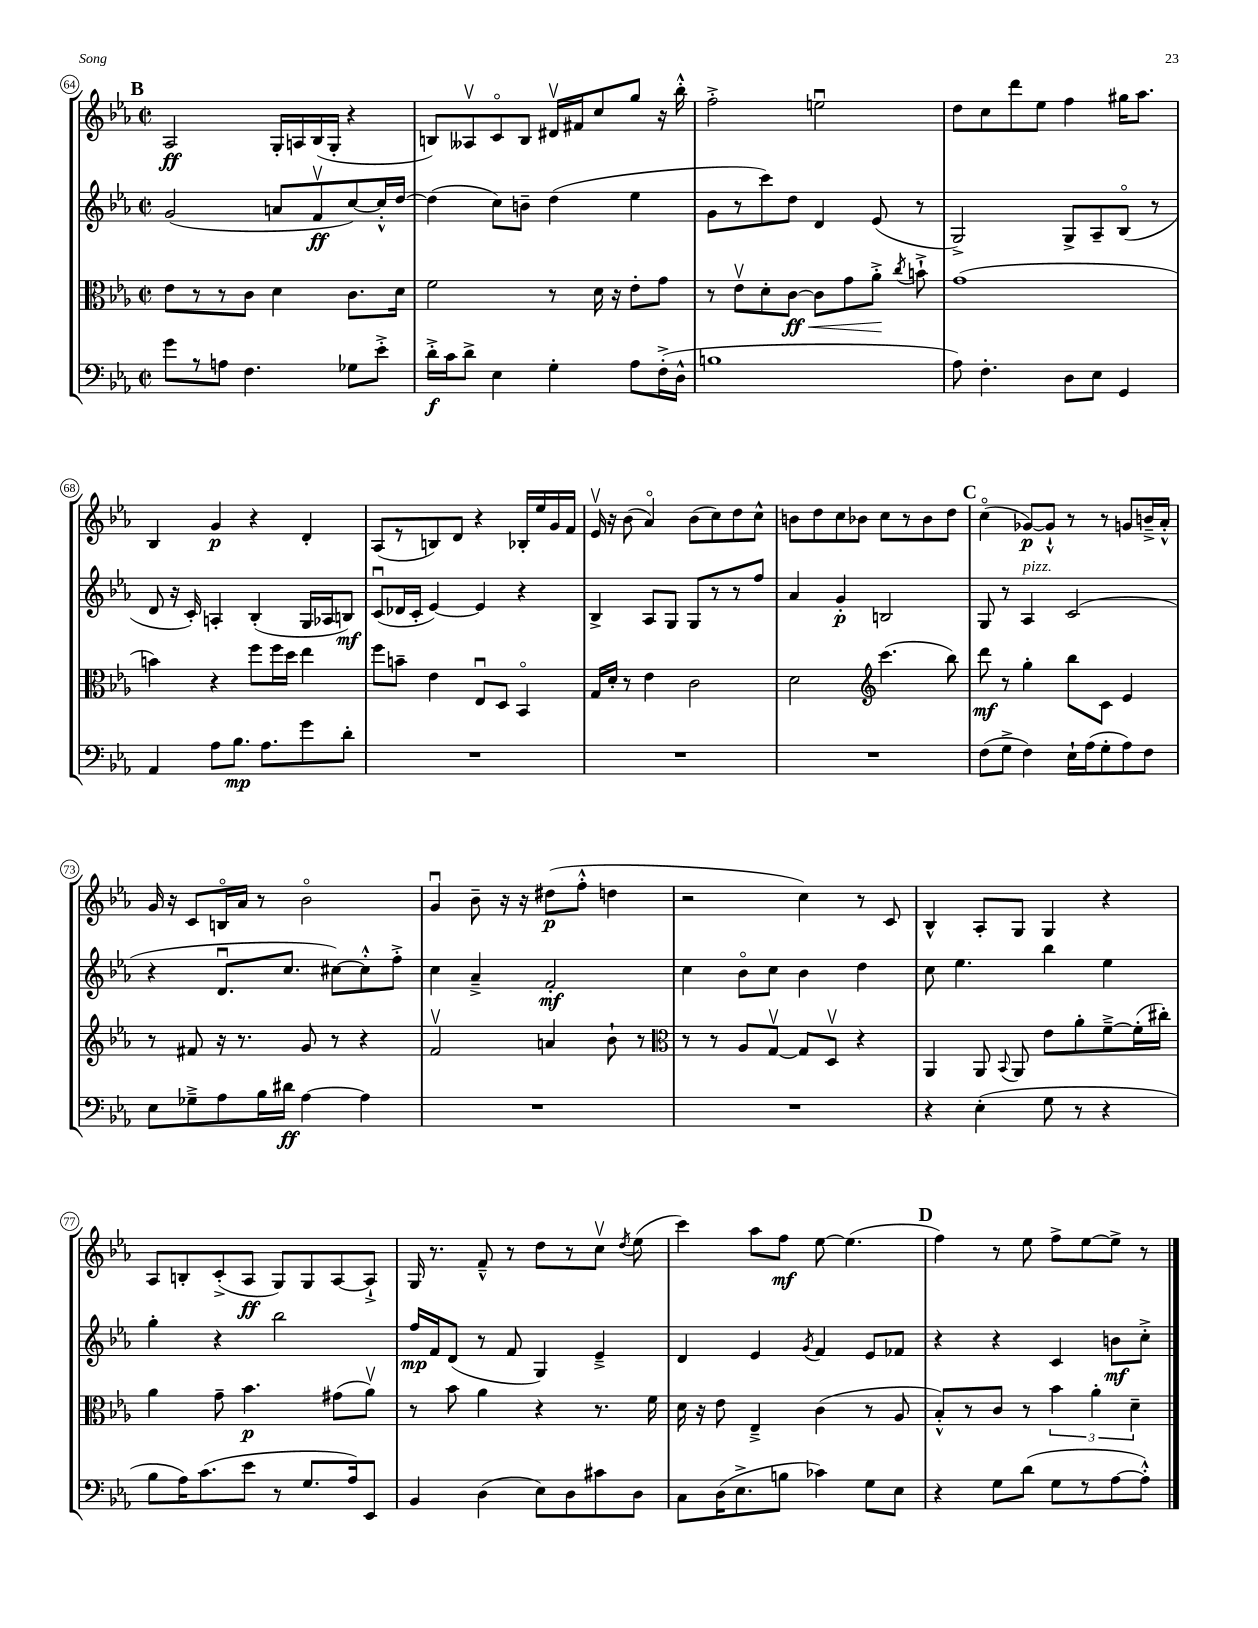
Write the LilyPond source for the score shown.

<<
\new StaffGroup <<
\new Staff = "s0" {
    \clef treble \key ees \major \defaultTimeSignature \time 2/2
    \autoBeamOff \mark \markup { \bold "B" } aes2\ff g16[-. a16 bes16( g16]-. r4 |
    b8[) aeses8\upbow c'8\flageolet b8] dis'16[\upbow fis'16 c''8 g''8] r16 bes''16-.-^ |
    f''2-.-> e''2\downbow |
    d''8[ c''8 d'''8 ees''8] f''4 gis''16[ aes''8.] |
    bes4 g'4\p r4 d'4-. |
    aes8[( r8 b8) d'8] r4 bes16[-. ees''16 g'16 f'16] |
    ees'16\upbow r16 bes'8( aes'4\flageolet) bes'8[( c''8) d''8 c''8]-^ |
    b'8[ d''8 c''8 bes'8] c''8[ r8 bes'8 d''8] |
    \mark \markup { \bold "C" } c''4\flageolet( ges'8[~\p) ges'8]-!-^ r8 r8 g'8[ b'16---> aes'16]-.-^ |
    g'16 r16 c'8[ b16\flageolet aes'16] r8 bes'2\flageolet |
    g'4\downbow bes'8-- r16 r16 dis''8[\p( f''8]-.-^ d''4 |
    r2 c''4) r8 c'8 |
    bes4-^ aes8[-. g8] g4 r4 |
    aes8[ b8-. c'8-.->( aes8]\ff g8[) g8 aes8~ aes8]-!-> |
    g16 r8. f'8---^ r8 d''8[ r8 c''8]\upbow \acciaccatura { d''8 } ees''8( |
    c'''4) aes''8[ f''8]\mf ees''8~ ees''4.( |
    \mark \markup { \bold "D" } f''4) r8 ees''8 f''8[-> ees''8~ ees''8]-> r8 \bar "|." |
}
\new Staff = "s1" {
    \clef treble \key ees \major \defaultTimeSignature \time 2/2
    \autoBeamOff \mark \markup { \bold "B" } g'2( a'8[ f'8\upbow\ff c''8~) c''16-.-^ d''16]~ |
    d''4( c''8[) b'8]-- d''4( ees''4 |
    g'8[ r8 c'''8) d''8] d'4 ees'8( r8 |
    g2->) g8[-> aes8-- bes8]\flageolet( r8 |
    d'8 r16 c'16-.) a4-. bes4-.( g16[ aes16 b8]\mf) |
    c'8[\downbow( des'16 c'16]-. ees'4~) ees'4 r4 |
    bes4-> aes8[ g8] g8[ r8 r8 f''8] |
    aes'4 g'4-.\p b2 |
    \mark \markup { \bold "C" } g8 r8 aes4^\markup { \italic "pizz." } c'2( |
    r4 d'8.[\downbow c''8.] cis''8[~) cis''8-.-^ f''8]-.-> |
    c''4 aes'4---> f'2-.\mf |
    c''4 bes'8[\flageolet c''8] bes'4 d''4 |
    c''8 ees''4. bes''4 ees''4 |
    g''4-. r4 bes''2 |
    f''16[\mp f'16 d'8]( r8 f'8 g4) ees'4---> |
    d'4 ees'4 \acciaccatura { g'8 } f'4 ees'8[ fes'8] |
    \mark \markup { \bold "D" } r4 r4 c'4 b'8[\mf c''8]-.-> \bar "|." |
}
\new Staff = "s2" {
    \clef alto \key ees \major \defaultTimeSignature \time 2/2
    \autoBeamOff \mark \markup { \bold "B" } ees'8[ r8 r8 c'8] d'4 c'8.[ d'16] |
    f'2 r8 d'16 r16 ees'8[-. g'8] |
    r8 ees'8[\upbow d'8-. c'8]~\ff\< c'8[ g'8 aes'8]-.->\! \acciaccatura { c''8 } b'8-!-> |
    g'1( |
    b'4) r4 f''8[ f''16 d''16] ees''4 |
    f''8[ b'8]-- ees'4 ees8[\downbow d8] bes,4\flageolet |
    g16[ d'16]-. r8 ees'4 c'2 |
    d'2 \clef treble c'''4.( bes''8) |
    \mark \markup { \bold "C" } d'''8\mf r8 g''4-. bes''8[ c'8] ees'4 |
    r8 fis'8 r16 r8. g'8 r8 r4 |
    f'2\upbow a'4 bes'8-! r8 |
    \clef alto r8 r8 aes8[ g8]~\upbow g8[ d8]\upbow r4 |
    aes,4 aes,8 \appoggiatura { bes,8 } aes,8 ees'8[ aes'8-. f'8~---> f'16-.( cis''16]-.) |
    aes'4 g'8-- bes'4.\p gis'8[( aes'8]\upbow) |
    r8 bes'8 aes'4 r4 r8. f'16 |
    d'16 r16 ees'8 ees4---> c'4( r8 aes8 |
    \mark \markup { \bold "D" } bes8[-.-^) r8 c'8] r8 \tuplet 3/2 { bes'4 aes'4-. d'4-- } \bar "|." |
}
\new Staff = "s3" {
    \clef bass \key ees \major \defaultTimeSignature \time 2/2
    \autoBeamOff \mark \markup { \bold "B" } g'8[ r8 a8] f4. ges8[ ees'8]-.-> |
    d'16[-.->\f c'16 d'8]-> ees4 g4-. aes8[ f16-.->( d16]-^ |
    b1 |
    aes8) f4.-. d8[ ees8] g,4 |
    aes,4 aes8[ bes8.]\mp aes8.[ g'8 d'8]-. |
    R1 |
    R1 |
    R1 |
    \mark \markup { \bold "C" } f8[( g8]-> f4) ees16[-! aes16( g8-. aes8) f8] |
    ees8[ ges8---> aes8 bes16 dis'16]\ff aes4~ aes4 |
    R1 |
    R1 |
    r4 ees4-.( g8 r8 r4 |
    bes8[ aes16) c'8.( ees'8] r8 g8.[ aes16) ees,8] |
    bes,4 d4( ees8[) d8 cis'8 d8] |
    c8[ d16( ees8.-> b8] ces'4) g8[ ees8] |
    \mark \markup { \bold "D" } r4 g8[ d'8]( g8[ r8 aes8~ aes8]-.-^) \bar "|." |
}
>>
>>
\layout { \context { \Score currentBarNumber = #64 \override BarNumber.stencil = #(make-stencil-circler 0.1 0.3 ly:text-interface::print) } }
